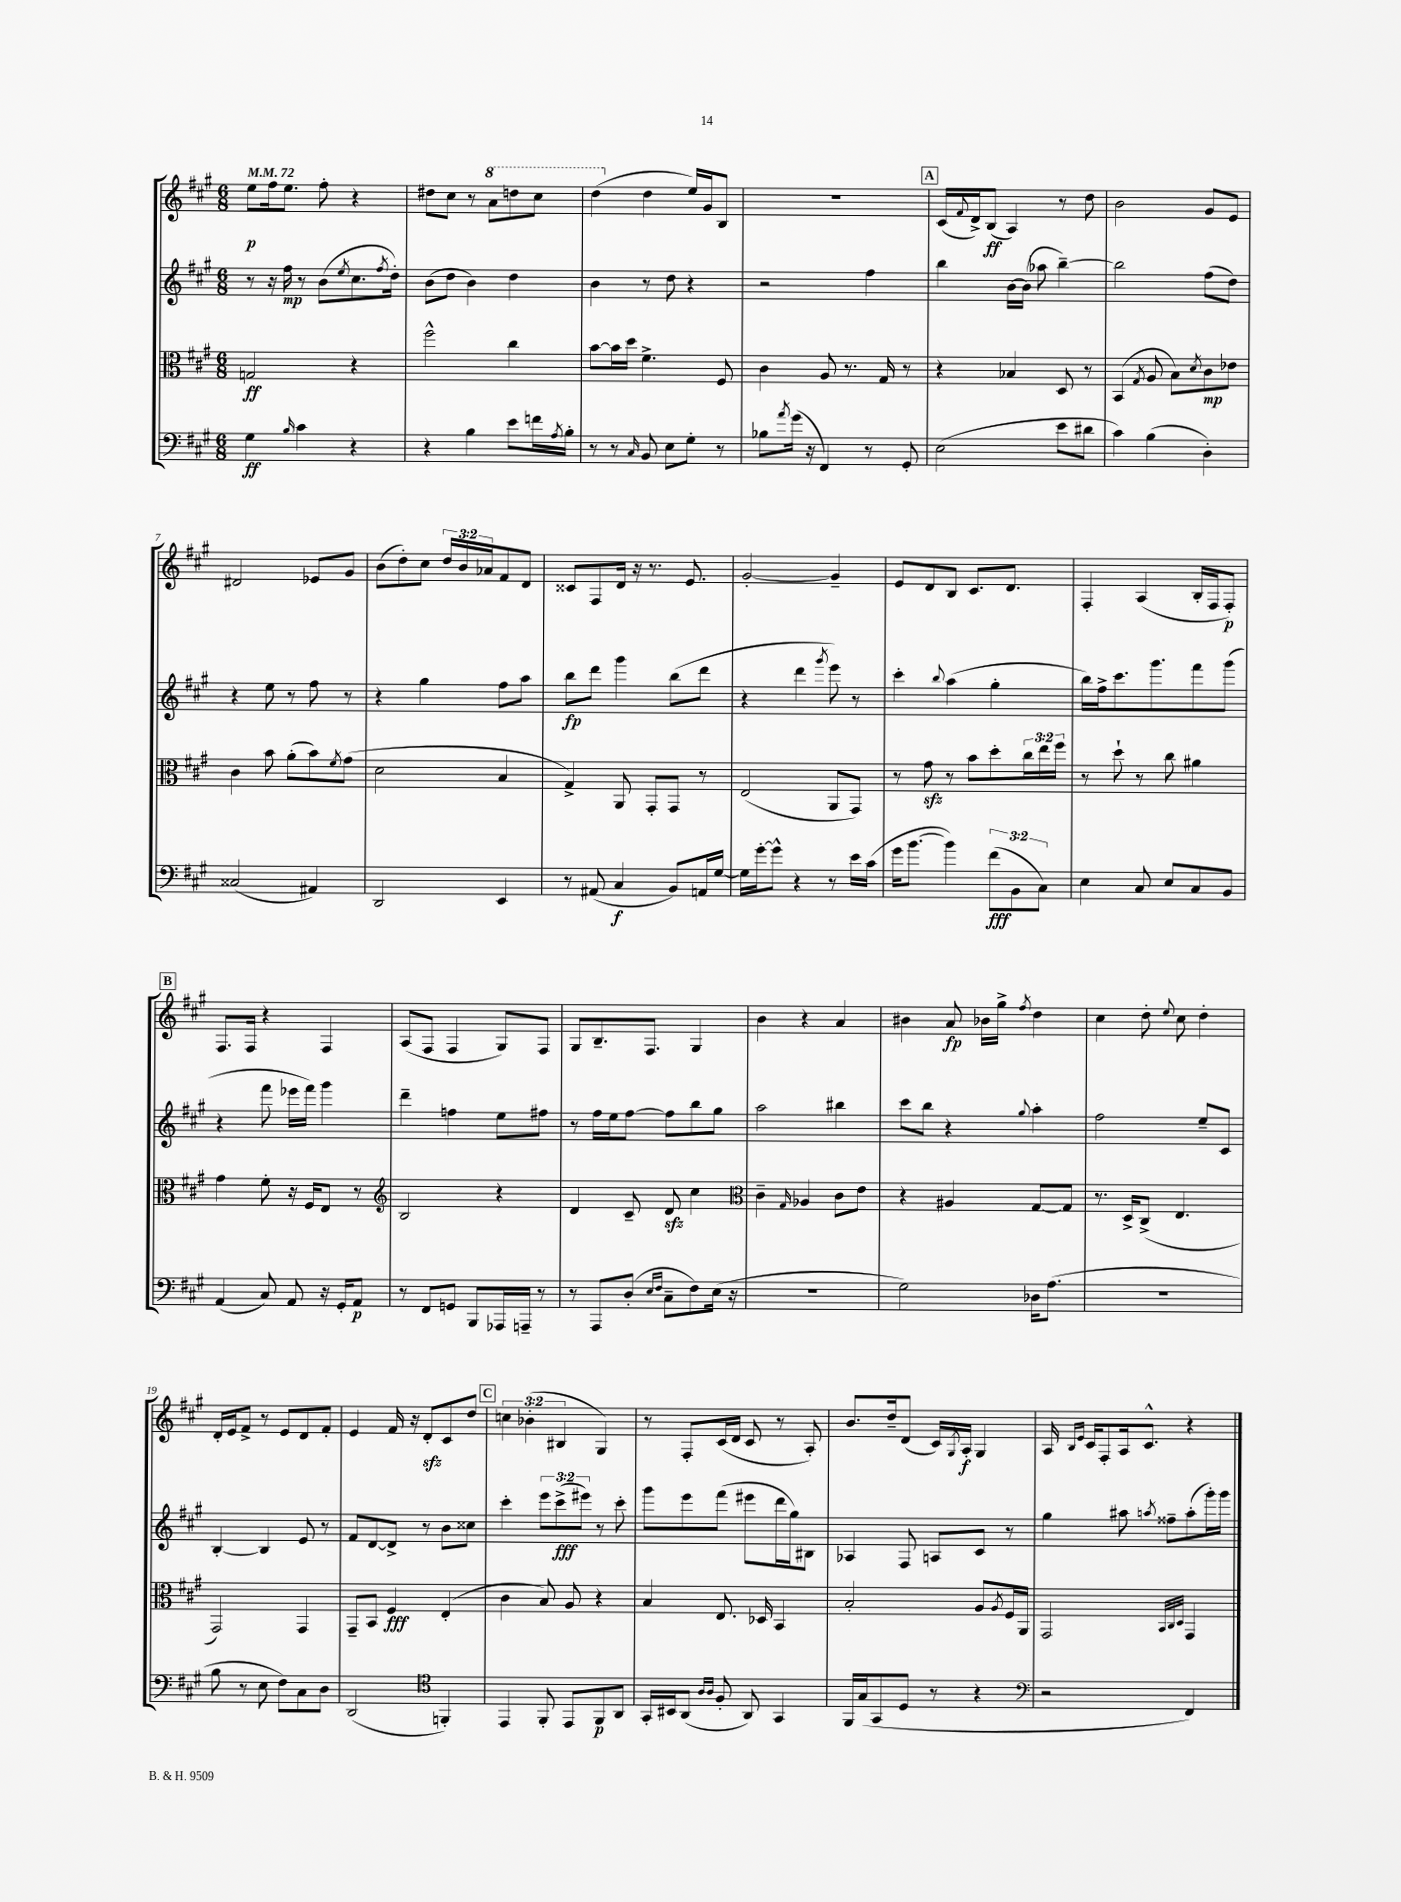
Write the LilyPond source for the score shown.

<<
\new StaffGroup <<
\new Staff = "s0" {
    \clef treble \key a \major \numericTimeSignature \time 6/8 \override Staff.TupletNumber.text = #tuplet-number::calc-fraction-text \tempo 4 = 72
    e''8\p fis''16 e''8. fis''8-. r4 |
    dis''8 cis''8 r8 \ottava #1 a''8 d'''!8 cis'''8 |
    d'''4( \ottava #0 d''4 e''16) gis'16 b8 |
    R2. |
    \mark \markup { \box "A" } cis'16( \appoggiatura { fis'8 } d'16->) b8\ff( a4) r8 d''8 |
    b'2 gis'8 e'8 |
    dis'2 ees'8 gis'8 |
    b'8( d''8-.) cis''8 \tuplet 3/2 { d''16 b'16 aes'16 } fis'8 d'8 |
    cisis'8 fis8 d'16 r16 r8. e'8. |
    gis'2~-. gis'4-- |
    e'8 d'8 b8 cis'8. d'8. |
    fis4-. a4( b16-. fis16 fis8-.\p) |
    \mark \markup { \box "B" } fis8. fis16 r4 fis4 |
    a8( fis8 fis4 gis8) fis8 |
    gis8 b8.-- fis8. gis4 |
    b'4 r4 a'4 |
    bis'4 a'8\fp bes'16 gis''16-> \acciaccatura { fis''8 } d''4 |
    cis''4 d''8-. \appoggiatura { e''8 } cis''8 d''4-. |
    d'16-. e'16 fis'8-> r8 e'8 d'8 fis'8-. |
    e'4 fis'16 r16 d'8-.\sfz cis'8 d''8 |
    \mark \markup { \box "C" } \tuplet 3/2 { c''4 bes'4-.( bis4 } gis4) |
    r8 fis8-. cis'16( d'16 cis'8 r8 a8-.) |
    b'8. d''16-- d'8( cis'16) \acciaccatura { gis8 } a16-.\f gis4 |
    a16 \grace { b16 e'16 } cis'16 fis8-. a16 cis'8.-^ r4 \bar "|." |
}
\new Staff = "s1" {
    \clef treble \key a \major \numericTimeSignature \time 6/8 \override Staff.TupletNumber.text = #tuplet-number::calc-fraction-text
    r8 r16 fis''16\mp r8 b'8( \acciaccatura { e''8 } cis''8. \acciaccatura { fis''8 } d''16-.) |
    b'8( d''8 b'4) d''4 |
    b'4 r8 d''8 r4 |
    r2 fis''4 |
    \mark \markup { \box "A" } b''4 b'16~ b'16( aes''8 b''4~--) |
    b''2 fis''8( d''8) |
    r4 e''8 r8 fis''8 r8 |
    r4 gis''4 fis''8 a''8 |
    b''8\fp d'''8 gis'''4 b''8( d'''8 |
    r4 d'''4 \acciaccatura { gis'''8 } e'''8) r8 |
    cis'''4-. \appoggiatura { b''8 } a''4( gis''4-. |
    b''16) fis''16-> cis'''8. gis'''8. fis'''8 gis'''8( |
    \mark \markup { \box "B" } r4 fis'''8 ees'''16 fis'''16) gis'''4 |
    d'''4-- f''4 e''8 fis''8 |
    r8 fis''16 e''16 fis''8~ fis''8 b''8 gis''8 |
    a''2 bis''4 |
    cis'''8 b''8 r4 \appoggiatura { gis''8 } a''4-. |
    fis''2 e''8-- cis'8 |
    b4~-. b4 e'8 r8 |
    fis'8 d'8~ d'8-> r8 b'8 cisis''8 |
    \mark \markup { \box "C" } cis'''4-. \tuplet 3/2 { e'''8 cis'''8->\fff( eis'''8) } r8 cis'''8-. |
    gis'''8 e'''8 fis'''8( eis'''8 d'''16 gis''16) bis8 |
    aes4 fis8 a8 cis'8 r8 |
    gis''4 ais''8 \acciaccatura { a''8 } fisis''8-- a''8-.( gis'''16-.) gis'''16 \bar "|." |
}
\new Staff = "s2" {
    \clef alto \key a \major \numericTimeSignature \time 6/8 \override Staff.TupletNumber.text = #tuplet-number::calc-fraction-text
    g2\ff r4 |
    fis''2-^ cis''4 |
    b'8~ b'16 d''16 fis'4.-> fis8 |
    cis'4 a8 r8. gis16 r8 |
    \mark \markup { \box "A" } r4 bes4 d8 r8 |
    b,4( \acciaccatura { gis8 } a8 b8) \acciaccatura { d'8 } cis'8\mp ees'8 |
    cis'4 b'8 a'8-.( b'8) \acciaccatura { fis'8 } gis'8( |
    d'2 b4 |
    gis4->) a,8 gis,8-. gis,8 r8 |
    e2( a,8 gis,8) |
    r8 gis'8\sfz r8 b'8 d''8-. \tuplet 3/2 { cis''16 e''16 fis''16 } |
    r8 d''8-! r8 cis''8 ais'4 |
    \mark \markup { \box "B" } gis'4 fis'8-. r16 fis16 e8 r8 |
    \clef treble b2 r4 |
    d'4 cis'8-- d'8\sfz cis''4 |
    \clef alto cis'4-- \grace { gis16 } aes4 cis'8 e'8 |
    r4 ais4 gis8~ gis8 |
    r8. d16-> cis8->( e4. |
    gis,2) gis,4 |
    gis,8-- b,8 fis4\fff e4-.( |
    \mark \markup { \box "C" } cis'4 b8) a8 r4 |
    b4 e8. des16 b,4 |
    b2-. a8 \acciaccatura { a8 } fis16 a,16 |
    gis,2 \grace { b,32 cis32 d32 } gis,4 \bar "|." |
}
\new Staff = "s3" {
    \clef bass \key a \major \numericTimeSignature \time 6/8 \override Staff.TupletNumber.text = #tuplet-number::calc-fraction-text
    gis4\ff \grace { b16 } cis'4 r4 |
    r4 b4 e'8 f'16 \acciaccatura { a8 } b16-. |
    r8 r8 \grace { cis16 } b,8 e8 gis8-. r8 |
    bes8 \acciaccatura { a'8 } gis'16( r16 fis,4) r8 gis,8-. |
    \mark \markup { \box "A" } e2( e'8 dis'8 |
    cis'4) b4( d4-.) |
    cisis2( ais,4) |
    d,2 e,4 |
    r8 ais,8( cis4\f b,8) a,16 gis16~ |
    gis16 gis'16~-. gis'8-^ r4 r8 e'16 cis'16( |
    gis'16 b'8.~ b'4) \tuplet 3/2 { fis'8\fff( b,8 cis8) } |
    e4 cis8 e8 cis8 b,8 |
    \mark \markup { \box "B" } a,4( cis8) a,8 r16 gis,16-. a,8\p |
    r8 fis,8 g,8 b,,8 aes,,16 a,,16-- r8 |
    r8 a,,8 d8-.( \grace { e16 fis16 } cis8-- fis8) e16( r16 |
    R2. |
    gis2) des16 a8.( |
    R2. |
    b8 r8 e8 fis8) cis8 d8 |
    d,2( \clef tenor f,4-.) |
    \mark \markup { \box "C" } e,4 fis,8-. e,8 fis,8\p a,8 |
    gis,16-. bis,16 a,8( \grace { a16 a16 } fis8-. a,8) gis,4 |
    fis,16 gis16( gis,8 d8 r8 r4 |
    \clef bass r2 fis,4) \bar "|." |
}
>>
>>
